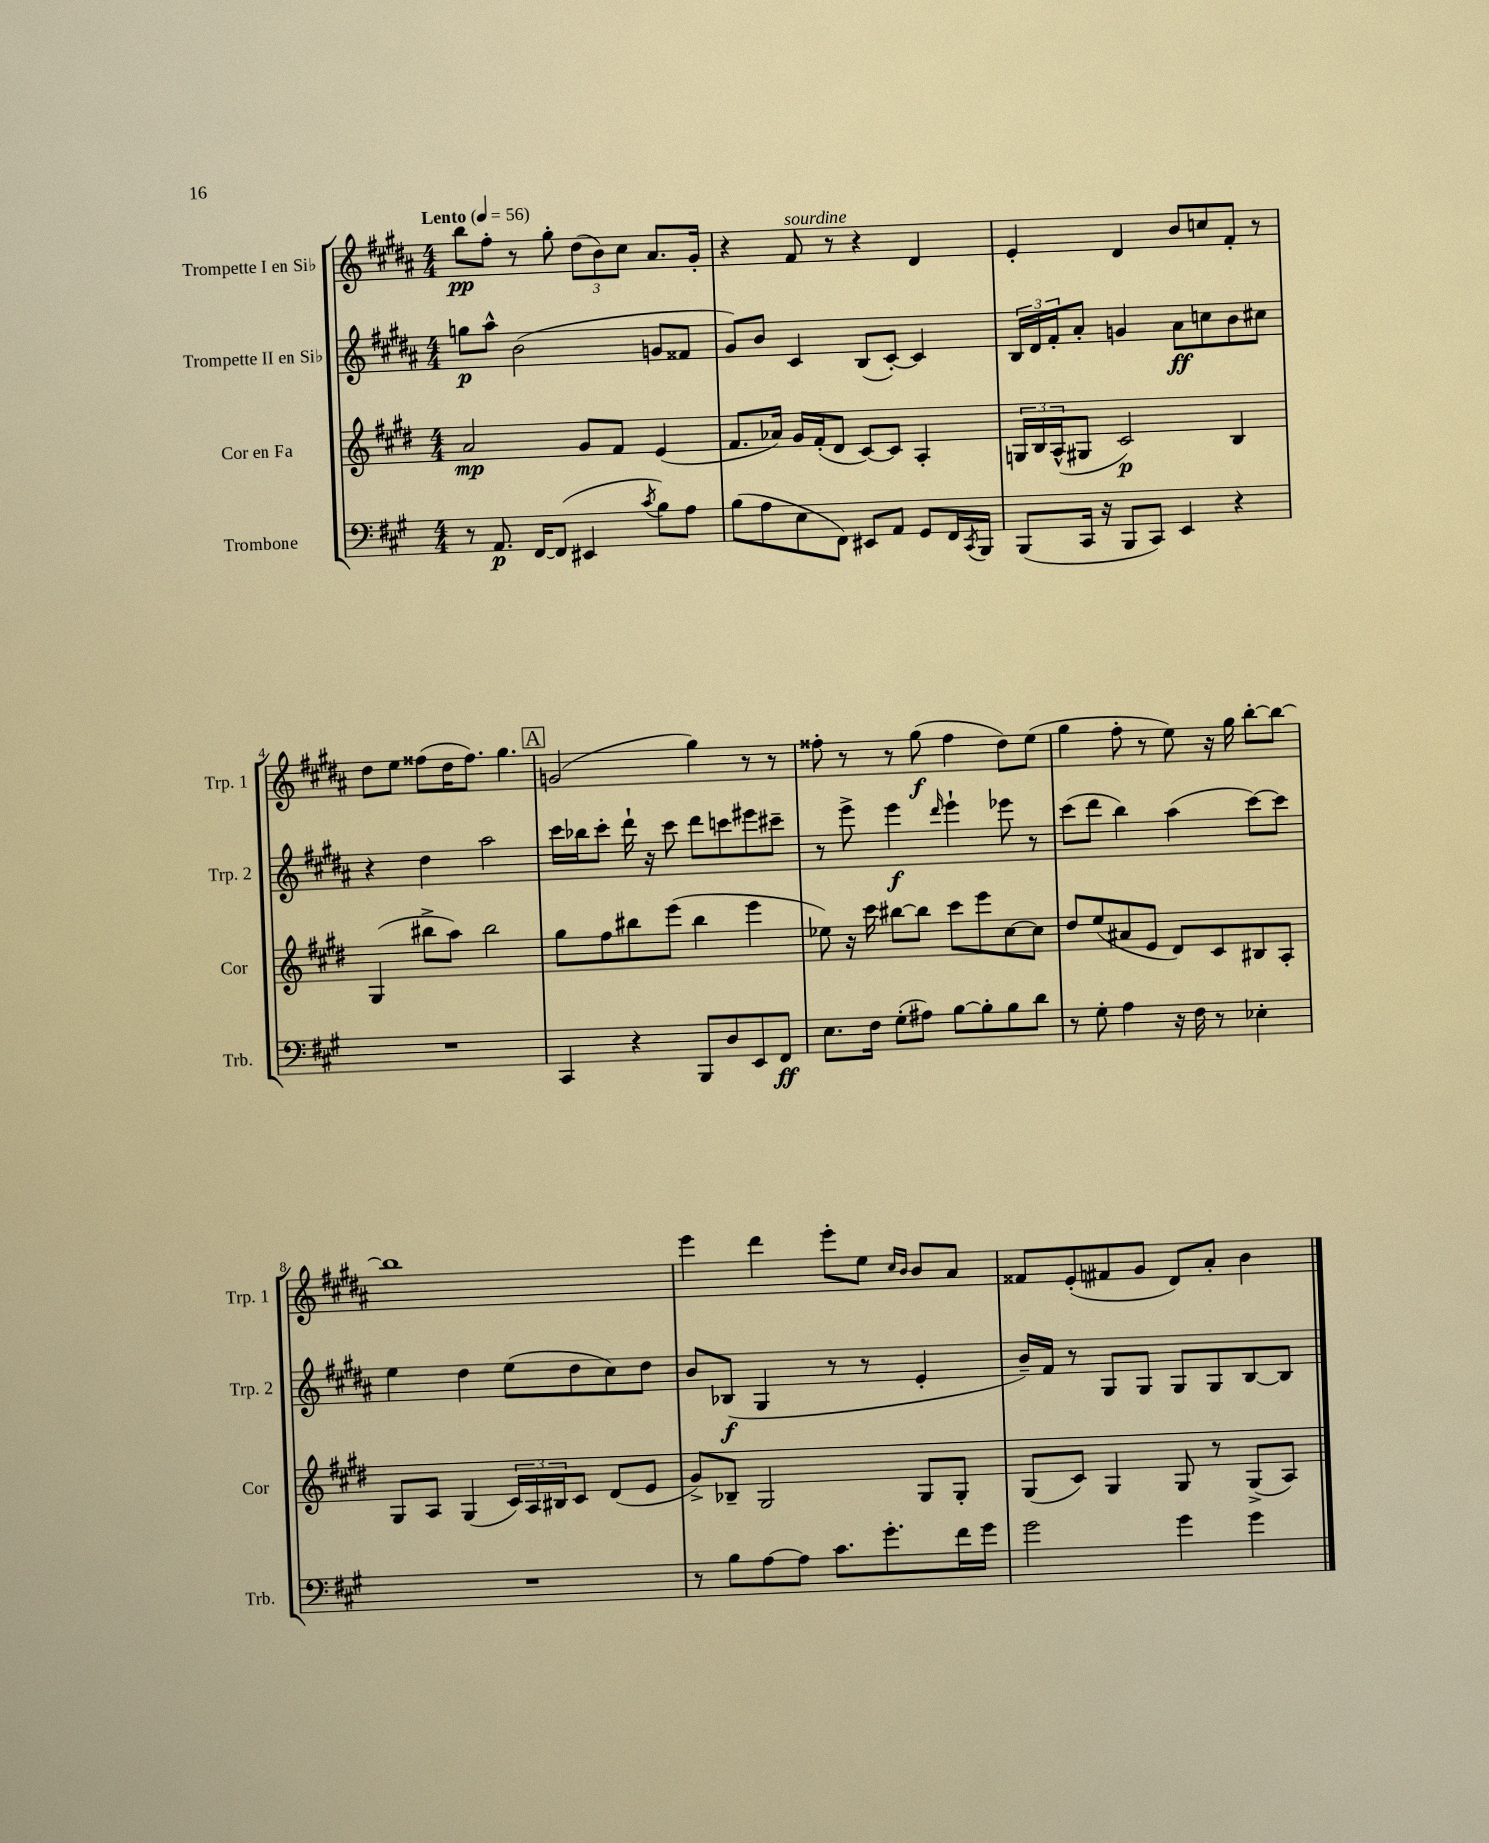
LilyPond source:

<<
\new StaffGroup <<
\new Staff = "s0" \with { instrumentName = "Trompette I en Sib" shortInstrumentName = "Trp. 1" } {
    \clef treble \key b \major \numericTimeSignature \time 4/4 \tempo "Lento" 4 = 56
    b''8\pp fis''8-. r8 gis''8-. \tuplet 3/2 { dis''8( b'8) cis''8 } ais'8. gis'16-. |
    r4 fis'8^\markup { \italic "sourdine" } r8 r4 dis'4 |
    e'4-. dis'4 b'8 c''8 fis'8-. r8 |
    dis''8 e''8 fisis''8( dis''16 fisis''8.) gis''4. |
    \mark \markup { \box "A" } g'2( gis''4) r8 r8 |
    fisis''8-. r8 r8 gis''8\f( fisis''4 dis''8) e''8( |
    gis''4 fis''8-. r8 e''8) r16 gis''16 b''8~-. b''8~ |
    b''1 |
    e'''4 dis'''4 e'''8-. e''8 \grace { cis''16 b'16 } b'8 ais'8 |
    fisis'8 e'8-.( fis'8 gis'8 dis'8) ais'8-. b'4 \bar "|." |
}
\new Staff = "s1" \with { instrumentName = "Trompette II en Sib" shortInstrumentName = "Trp. 2" } {
    \clef treble \key b \major \numericTimeSignature \time 4/4
    g''8\p ais''8-^ b'2( g'8 fisis'8 |
    gis'8) b'8 cis'4 b8( cis'8~-.) cis'4 |
    \tuplet 3/2 { b16 dis'16 fis'16-. } ais'8-. g'4 ais'8\ff c''8 b'8 cis''8 |
    r4 dis''4 ais''2 |
    \mark \markup { \box "A" } cis'''16 bes''16 cis'''8-. dis'''16-! r16 cis'''8 dis'''8 c'''8 eis'''8 cis'''8-- |
    r8 e'''8-> e'''4\f \grace { dis'''16 } e'''4-! ees'''8 r8 |
    cis'''8( dis'''8 b''4) ais''4( cis'''8~) cis'''8 |
    e''4 dis''4 e''8( dis''8 cis''8) dis''8 |
    b'8 bes8\f( gis4 r8 r8 e'4-. |
    b'16--) fis'16 r8 gis8 gis8 gis8 gis8 b8~ b8 \bar "|." |
}
\new Staff = "s2" \with { instrumentName = "Cor en Fa" shortInstrumentName = "Cor" } {
    \clef treble \key e \major \numericTimeSignature \time 4/4
    a'2\mp gis'8 fis'8 e'4( |
    fis'8. aes'16) gis'16 fis'16-.( dis'8 cis'8~) cis'8 a4-. |
    \tuplet 3/2 { g16 b16 a16-^( } gis8 cis'2\p) b4 |
    gis4( bis''8-> a''8) bis''2 |
    \mark \markup { \box "A" } gis''8 fis''8 bis''8 e'''8( bis''4 e'''4 |
    ees''8) r16 cis'''16 bis''8~ bis''8 cis'''8 e'''8 cis''8~ cis''8 |
    dis''8 e''8( ais'8 e'8 dis'8) cis'8 bis8 a8-. |
    gis8 a8 gis4( \tuplet 3/2 { cis'16) a16 bis16 } cis'8 dis'8( e'8 |
    gis'8->) bes8-- gis2 gis8 gis8-. |
    gis8( cis'8) gis4 gis8 r8 gis8->( a8) \bar "|." |
}
\new Staff = "s3" \with { instrumentName = "Trombone" shortInstrumentName = "Trb." } {
    \clef bass \key a \major \numericTimeSignature \time 4/4
    r8 a,8.\p fis,16~ fis,8( eis,4 \acciaccatura { cis'8 } b8) a8 |
    b8( a8 e8 fis,8) eis,8 a,8 gis,8 fis,16 \acciaccatura { cis,8 } b,,16 |
    b,,8( cis,16 r16 b,,8 cis,8) e,4 r4 |
    R1 |
    \mark \markup { \box "A" } cis,4 r4 b,,8 d8 e,8 fis,8\ff |
    e8. fis16 gis8-.( ais8) b8~ b8-. b8 d'8 |
    r8 gis8-. a4 r16 fis16 r8 ees4-. |
    R1 |
    r8 b8 a8~ a8 cis'8. gis'8.-. fis'16 gis'16 |
    gis'2 gis'4 gis'4 \bar "|." |
}
>>
>>
